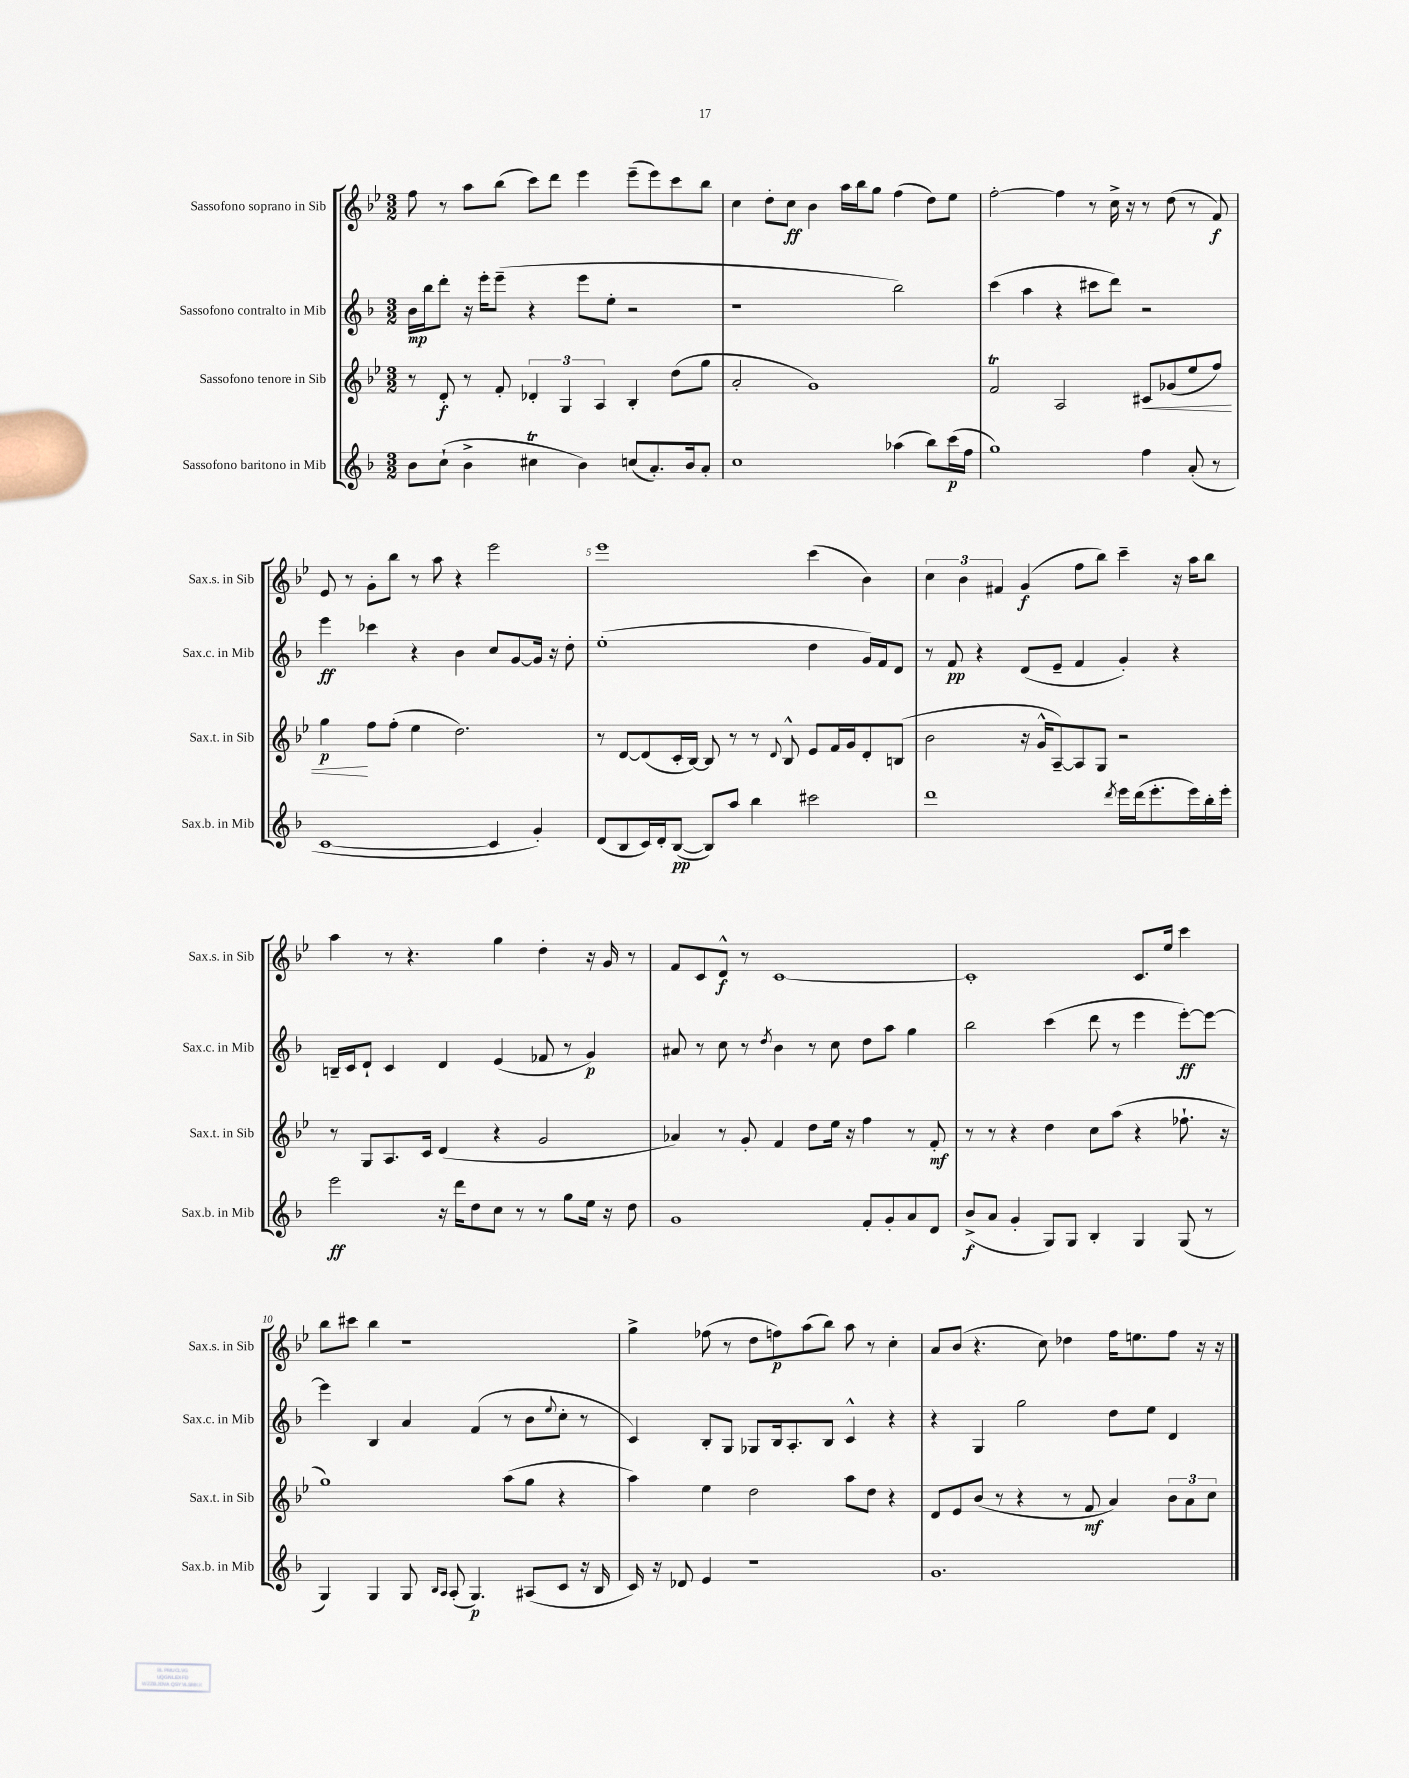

**kern	**kern	**kern	**kern
*staff4	*staff3	*staff2	*staff1
*clefG2	*clefG2	*clefG2	*clefG2
*k[b-]	*k[b-e-]	*k[b-]	*k[b-e-]
*M3/2	*M3/2	*M3/2	*M3/2
8b-\L	8r	16b-\LL	8ff\
.	.	16bb-\J	.
(8cc`\J	8d'/	8ddd'\J	8r
4b-^\	8r	16r	8aa\L
.	.	16eee'\LK	.
.	8f'/	(8eee~\J	(8bb-\J
4cc#\	6d-'/	4r	8ccc\L)
.	.	.	8ddd\J
.	6G/	.	.
4b-\)	.	8eee\L	4eee-\
.	6A/	.	.
.	.	8ee'\J	.
(8cc/L	4B-'/	2r	(8eee-~\L
8.a'/)	.	.	8eee-\)
.	(8dd\L	.	8ccc\
16b-/k	.	.	.
8a'/J	8gg\J	.	8bb-\J
=	=	=	=
1cc	2a'/	1r	4cc\
.	.	.	8dd'\L
.	.	.	8cc\J
.	1g)	.	4b-\
.	.	.	16aa\LL
.	.	.	16bb-\J
.	.	.	8gg\J
(4aa-\	.	2bb-\)	(4ff\
8bb-\L)	.	.	8dd\L)
(16ccc\L	.	.	8ee-\J
16ff\JJ	.	.	.
=	=	=	=
1gg)	2f/	(4ccc\	[2ff'\
.	.	4aa\	.
.	2A/	4r	4ff\]
.	.	8ccc#\L	8r
.	.	8ddd\J)	16cc^\
.	.	.	16r
4ff\	8c#/L	2r	8r
.	(8g-/	.	(8dd\
(8a'/	8ee-/	.	8r
8r	8ff/J)	.	8f/)
=	=	=	=
[1c	4gg\	4eee\	8e-/
.	.	.	8r
.	8ff\L	4ccc-\	8g'\L
.	(8ff'\J	.	8bb-\J
.	4ee-\	4r	8r
.	.	.	8aa\
.	2.dd\)	4b-\	4r
4c/]	.	8cc/L	2eee-\
.	.	[8g/	.
4g'/)	.	16g/]Jk	.
.	.	16r	.
.	.	8dd'\	.
=	=	=	=
(8d/L	8r	(1ee'	1eee-
8B-/	[8d/L	.	.
16c/L)	(8d/]	.	.
16d'/J	.	.	.
([8B-/J	16c'/L	.	.
.	[16B-/JJ)	.	.
8B-/]L)	8B-/]	.	.
8aa/J	8r	.	.
4bb-\	8r	.	.
.	8qqd/	.	.
.	8B-^^/	.	.
2ccc#\	8e-/L	4dd\	(4ccc\
.	16f/L	.	.
.	16g/J	.	.
.	8d'/	16g/LL)	4b-\)
.	.	16f/J	.
.	(8B/J	8d/J	.
=	=	=	=
1ddd	2b-\	8r	6cc\
.	.	8f/	.
.	.	.	6b-\
.	.	4r	.
.	.	.	6f#/
.	16r	(8d/L	(4g/
.	16g^^/LK	.	.
.	[8A~/)	8e~/J	.
.	8A/]	4f/	8ff\L
.	8G/J	.	8bb-\J)
8qddd/	.	.	.
16eee\LL	2r	4g'/)	4ccc~\
(16ddd\J	.	.	.
8.eee'\	.	.	.
.	.	4r	16r
16eee\L)	.	.	16aa\LK
16bb-'\	.	.	8bb-\J
16eee'\JJ	.	.	.
=	=	=	=
2eee\	8r	16B~/LL	4aa\
.	.	16c/J	.
.	8G/L	8d`/J	.
.	8.A/	4c/	8r
.	.	.	4.r
.	16c/Jk	.	.
16r	(4d/	4d/	.
16ddd\LK	.	.	.
8dd\	.	.	.
8cc\J	4r	(4e/	4gg\
8r	.	.	.
8r	2g/	8f-/	4dd'\
8gg\L	.	8r	.
16ee\Jk	.	4g/)	16r
16r	.	.	16g/
8dd\	.	.	8r
=	=	=	=
1g	4a-/)	8a#/	8f/L
.	.	8r	8c/
.	8r	8cc\	8d^^/J
.	8g'/	8r	8r
.	.	8qdd/	.
.	4f/	4b-\	[1c
.	8dd\L	8r	.
.	16ee-\Jk	8cc\	.
.	16r	.	.
8f'/L	4ff\	8dd\L	.
8g'/	.	8aa\J	.
8a/	8r	4gg\	.
8d/J	8f'/	.	.
=	=	=	=
(8b-^/L	8r	2bb-\	1c']
8a/J	8r	.	.
4g'/	4r	.	.
8G/L)	4dd\	(4ccc\	.
8G/J	.	.	.
4B-'/	8cc\L	8ddd\	.
.	(8aa\J	8r	.
4G/	4r	4eee\	8.c/L
.	.	.	16ee-/Jk
(8G/	8.ff-`\	[8eee'\L)	4ccc\
8r	.	8eee\_J	.
.	16r	.	.
=	=	=	=
4G/)	1gg)	4eee\]	8bb-\L
.	.	.	8ccc#\J
4G/	.	4B-/	4bb-\
8G/	.	4a/	1r
16qqB-/LL	.	.	.
16qqA/JJ	.	.	.
(8A'/	.	.	.
4.G/)	.	(4f/	.
.	(8aa\L	8r	.
(8A#/L	8gg\J	8b-\L	.
.	.	8qqee/	.
8c/J	4r	8cc'\J	.
16r	.	8r	.
16B-/	.	.	.
=	=	=	=
16c/)	4aa\)	4c/)	4gg^\
16r	.	.	.
8d-/	.	.	.
4e/	4ee-\	8B-'/L	(8ff-\
.	.	8G/J	8r
1r	2dd\	8G-/L	8dd\L
.	.	16B-/k	8ff\)
.	.	8.A'/	.
.	.	.	(8aa\
.	.	8B-/J	8bb-\J)
.	8aa\L	4c^^/	8aa\
.	8dd\J	.	8r
.	4r	4r	4cc'\
=	=	=	=
1.g	8d/L	4r	8a/L
.	8e-/	.	(8b-/J
.	(8b-/J	4G/	4.r
.	8r	.	.
.	4r	2gg\	.
.	.	.	8cc\)
.	8r	.	4dd-\
.	8f/	.	.
.	4a/)	8dd\L	16ff\LK
.	.	.	8.ee\
.	.	8ee\J	.
.	12b-\L	4d/	8ff\J
.	12a\	.	.
.	.	.	16r
.	12cc\J	.	.
.	.	.	16r
==	==	==	==
*-	*-	*-	*-
